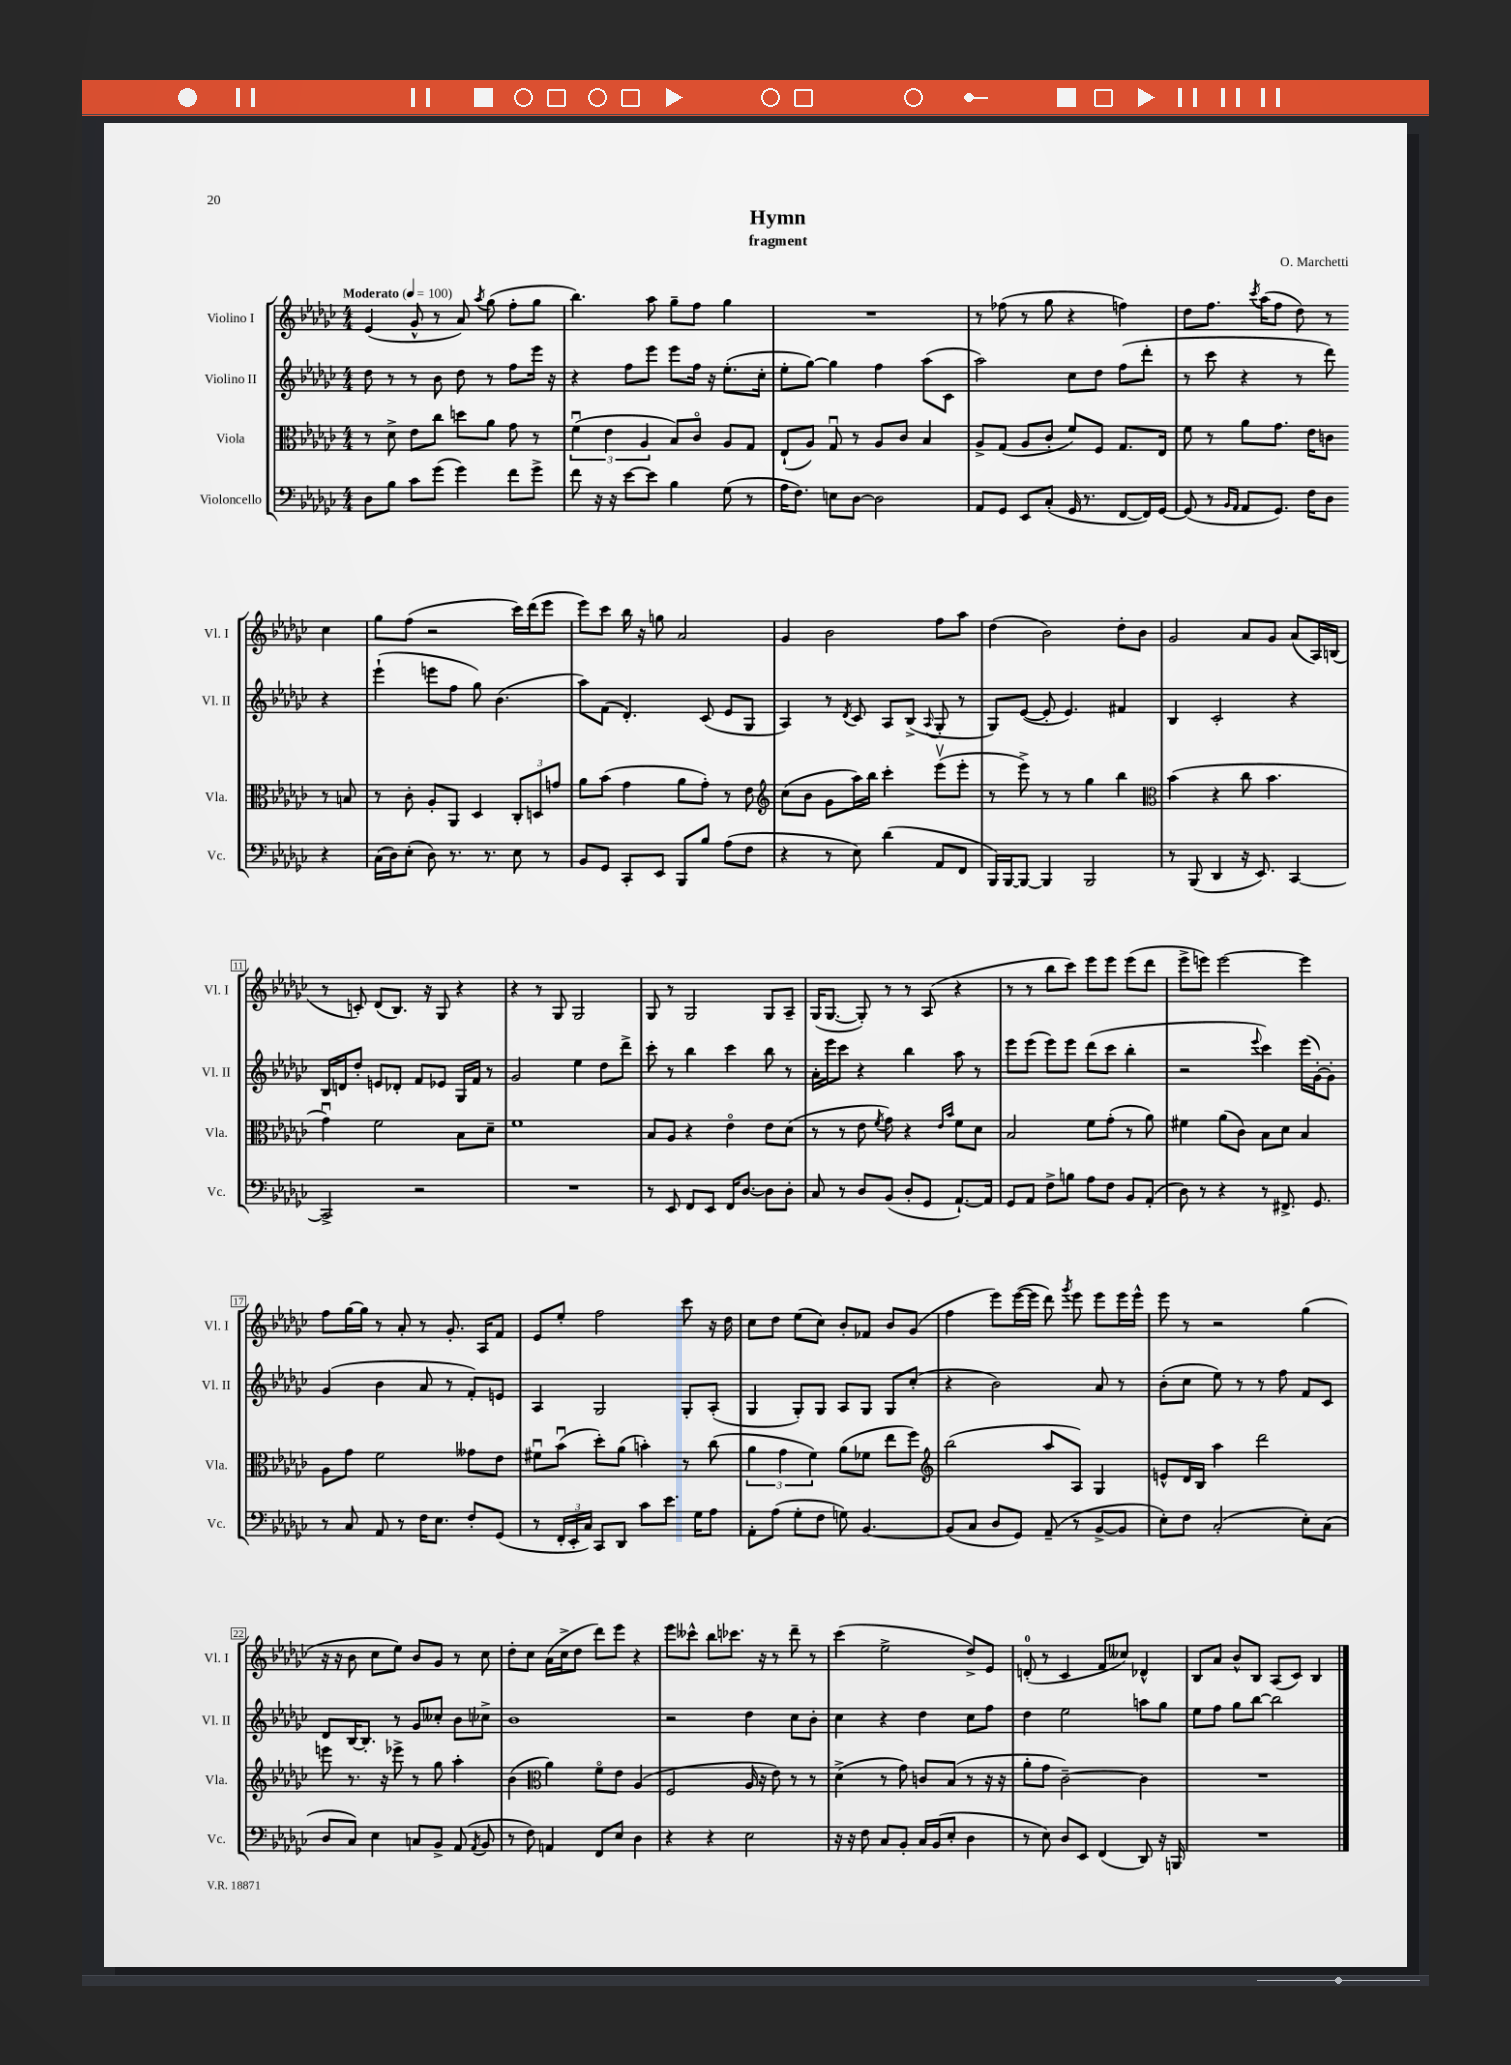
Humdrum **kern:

**kern	**kern	**kern	**kern
*part4	*part3	*part2	*part1
*staff4	*staff3	*staff2	*staff1
*I"Violoncello	*I"Viola	*I"Violino II	*I"Violino I
*I'Vc.	*I'Vla.	*I'Vl. II	*I'Vl. I
*clefF4	*clefC3	*clefG2	*clefG2
*k[b-e-a-d-g-c-]	*k[b-e-a-d-g-c-]	*k[b-e-a-d-g-c-]	*k[b-e-a-d-g-c-]
*M4/4	*M4/4	*M4/4	*M4/4
*MM100	*MM100	*MM100	*MM100
=1	=1	=1	=1
!	!	!	!LO:TX:a:B:t=Moderato
8D-\L	8r	8dd-\	(4e-/
8B-\J	8d-^\	8r	.
8c-\L	8e-\L	8r	8g-^^/
(8g-\J	8cc-\J	8b-\	8r
4g-\)	8ddn\L	8dd-\	8a-/)
.	.	.	8qaa-/
.	8a-\J	8r	(8gg-\
8f\L	8g-\	8ff\L	8ff'\L
8g-^\J	8r	16eee-\Jk	8gg-\J
.	.	16r	.
=2	=2	=2	=2
8f\	(6fu\	4r	4.bb-\)
16r	.	.	.
.	6e-\	.	.
16r	.	.	.
[8e-\L	.	8ff\L	.
.	6A-/	.	.
8e-\J]	.	8eee-\J	8aa-\
4B-\	8B-/L)	8eee-\L	8gg-~\L
.	8c-/J	16ff\Jk	8ff\J
.	.	16r	.
(8G-\	8A-/L	(8.ee-'\L	4gg-\
8r	8G-/J	.	.
.	.	16cc-'\Jk	.
=3	=3	=3	=3
16A-\KL	(8E-`/L	8ee-'\L	1r
8.F\J)	.	.	.
.	8A-/J)	[8gg-\J)	.
8En\L	8G-u/	4gg-\]	.
[8D-\J	8r	.	.
2D-\]	8A-/L	4ff\	.
.	8c-/J	.	.
.	4B-/	(8aa-\L	.
.	.	8c-\J	.
=4	=4	=4	=4
8AA-/L	8A-^/L	2aa-\)	8r
8GG-/J	(8G-/J	.	(8ff-X\
8EE-/L	8A-/L	.	8r
(8C-'/J	8c-'/J	.	8gg-\
16GG-/	8f/L)	8cc-\L	4r
8.r	.	.	.
.	8F/J	8dd-\J	.
[8FF/L	8.G-/L	(8ff\L	4ffn\)
16FF/L])	.	8ddd-'\J	.
[16GG-/JJ	16E-/Jk	.	.
=5	=5	=5	=5
(8GG-/]	8f\	8r	8dd-\L
8r	8r	8ccc-\	8.ff\J
16qqBB-/LL	.	.	.
16qqAA-/JJ	.	.	.
8AA-/L	8a-\L	4r	.
.	.	.	8qccc-/
.	.	.	(16aa-\KL
8.GG-/J)	8.g-\J	.	8ff\J
.	.	8r	8dd-\)
16F\KL	16e-\KL	.	.
8D-\J	8cn\J	8ddd-\)	8r
4r	8r	4r	4cc-\
.	8Bn/	.	.
!!LO:LB:g=z
=6	=6	=6	=6
(16C-\LL	8r	(4eee-`\	8gg-\L
16D-\J)	.	.	.
(8E-'\J	8c-'\	.	(8ff\J
8D-\)	8A-'/L	8eeen\L	2r
8.r	8AA-/J	8ff\J	.
.	4D-/	8gg-\)	.
8.r	.	.	.
.	.	(4.b-\	.
8E-\	12C-'/L	.	16ccc-\LL)
.	.	.	(16ddd-\J
.	12Dn/	.	.
8r	.	.	8eee-\J
.	12gn/J	.	.
=7	=7	=7	=7
8BB-/L	8a-\L	8aa-\L)	8eee-\L)
8GG-/J	(8b-\J	(8f\J	8ccc-\J
8CC-'/L	4g-\	4.d-'/)	16bb-\
.	.	.	16r
8EE-/J	.	.	8ggn\
8BBB-/L	8a-\L	.	2a-/
8B-/J	8g-'\J)	(8c-/	.
(8A-\L	8r	8e-/L	.
8F\J	8e-\	8G-/J	.
=8	=8	=8	=8
*	*clefG2	*	*
4r	(8cc-\L	4A-/)	4g-/
.	8b-\J	.	.
8r	8g-\L	8r	2b-\
.	.	8qd-/	.
8E-\)	16aa-\L)	8c-/	.
.	16bb-\JJ	.	.
(4d-\	4ccc-'\	8A-/L	.
.	.	(8B-^/J	.
.	.	8qqA-/	.
8AA-/L	(8eee-v\L	8G-'/	8ff\L
8FF/J	8eee-'\J	8r	8aa-\J
=9	=9	=9	=9
16BBB-/LL)	8r	8G-/L)	(4dd-\
[16BBB-/J	.	.	.
8BBB-/J_	8eee-^\)	([8e-/J	.
4BBB-/]	8r	8e-'/]	2b-\)
.	8r	4.e-/)	.
2BBB-/	4gg-\	.	.
.	4bb-\	4f#X/	8dd-'\L
.	.	.	8b-\J
=10	=10	=10	=10
*	*clefC3	*	*
8r	(4b-\	4B-/	2g-/
(8BBB-/	.	.	.
4DD-/	4r	2c-'/	.
16r	8cc-\	.	8a-/L
8.EE-/)	.	.	.
.	4.b-\	.	8g-/J
[4CC-/	.	4r	(8a-/L
.	.	.	16A-/L)
.	.	.	(16Bn/JJ
!!LO:LB:g=z
=11	=11	=11	=11
2CC-^/]	4g-u\)	16B-/LL	8r
.	.	16dn/J	.
.	.	8dd-'/J	8cn'/)
.	2f\	8en/L	(8d-/L
.	.	8d-X'/J	8.B-/J)
2r	.	8f/L	.
.	.	.	16r
.	.	8e-X/J	8G-/
.	8B-\L	16G-/LL	4r
.	.	16f/JJ	.
.	8d-~\J	8r	.
=12	=12	=12	=12
1r	1f	2g-/	4r
.	.	.	8r
.	.	.	8G-/
.	.	4ee-\	2G-/
.	.	8dd-\L	.
.	.	8ddd-^\J	.
=13	=13	=13	=13
8r	8B-/L	8ccc-'\	8G-/
8EE-/	8A-/J	8r	8r
8FF/L	4r	4bb-\	2G-/
8EE-/J	.	.	.
16FF/KL	4e-\	4ccc-\	.
[8.D-/J	.	.	.
8D-\L]	8e-\L	8bb-\	8G-/L
8D-'\J	(8d-\J	8r	8A-~/J
=14	=14	=14	=14
8C-/	8r	16a-'\LL	(16G-/KL
.	.	16eee-\J	[8.G-/J
8r	8r	8ccc-\J	.
8D-/L	8e-\	4r	8G-'/])
.	8qf/	.	.
(8BB-/J	8g-\)	.	8r
8D-'/L	4r	4bb-\	8r
8GG-/J	.	.	(8A-/
.	16qqe-/LL	.	.
.	16qqb-/JJ	.	.
[8.AA-`/L)	8f\L	8aa-\	4r
.	8d-\J	8r	.
16AA-/Jk]	.	.	.
=15	=15	=15	=15
8GG-/L	2B-/	8eee-\L	8r
8AA-/J	.	(8eee-\J	8r
8F^\L	.	8eee-\L)	8bb-\L
8Bn\J	.	8eee-\J	8ccc-\J)
8A-\L	8f\L	(8ddd-\L	8eee-\L
8F\J	(8g-'\J	8ccc-\J	8eee-\J
8BB-/L	8r	4bb-'\	(8eee-\L
(8AA-'/J	8a-\)	.	8ddd-\J
=16	=16	=16	=16
8D-\)	4f#X\	2r	8eee-^\L
8r	.	.	8eeen\J)
4r	(8a-\L	.	[2eee\
.	8c-\J)	.	.
.	.	8qqeee-/	.
8r	8B-\L	4ccc-\)	.
8.FF#X^/	8d-\J	.	.
.	4B-/	(16eee-\LL	4eee\]
8.GG-/	.	[16g-'\J)	.
.	.	8g-'\J]	.
!!LO:LB:g=z
=17	=17	=17	=17
8r	8A-\L	(4g-/	8ff\L
8C-/	8g-\J	.	[16gg-\L
.	.	.	16gg-\JJ]
8AA-/	2f\	4b-\	8r
8r	.	.	8a-'/
16F\KL	.	8a-/	8r
8.E-\J	.	.	.
.	.	8r	8.g-'/
8F'/L	8g--X\L	8f'/L)	.
.	.	.	16A-/KL
(8GG-/J	8e-\J	8en/J	8f/J
=18	=18	=18	=18
8r	8f#Xu\L	4A-/	8e-/L
24FF'/LL	(8b-u\J	.	8ee-'/J
24EE-'/	.	.	.
24C-/JJ)	.	.	.
8CC-/L	8dd-'\L)	2G-/	2ff\
8DD-/J	(8a-\J	.	.
8c-\L	4bn'\)	.	.
8.e-\J	.	.	.
.	8r	8G-'/L	8ccc-\
16G-\KL	.	.	.
8A-\J	(8cc-\	(8A-'/J	16r
.	.	.	16dd-\
=19	=19	=19	=19
8AA-'\L	6a-\	4G-/	8cc-\L
(8A-\J	.	.	8dd-\J
.	6g-\	.	.
8G-'\L	.	8G-'/L)	(8ee-\L
.	6f\)	.	.
8F\J	.	8G-/J	8cc-\J)
8Gn\)	(8a-\L	8A-/L	8b-'/L
[4.BB-/	8f-X\J	8G-/J	8f-X/J
.	8ee-\L	8G-/L	8b-/L
.	8ff\J)	(8cc-'/J	(8g-/J
=20	=20	=20	=20
*	*clefG2	*	*
(8BB-/L]	(2bb-\	4r	4ff\
8C-/J	.	.	.
8D-/L	.	2b-\)	8eee-\L)
8GG-/J)	.	.	([16eee-\L
.	.	.	16eee-\JJ]
(8AA-~/	8aa-/L	.	8ddd-\)
.	.	.	8qggg-/
8r	8A-/J)	.	8eee-\
[8BB-^/L	4G-/	8a-/	8eee-\L
8BB-/J]	.	8r	16eee-\L
.	.	.	16eee-^^\JJ
=21	=21	=21	=21
8E-'\L)	8en^^/L	(8b-'\L	8eee-\
8F\J	16d-/L	8cc-\J	8r
.	16B-/JJ	.	.
(2C-'/	4aa-\	8ee-\)	2r
.	.	8r	.
.	2ddd-\	8r	.
.	.	8ff\	.
8E-'\L)	.	8f/L	(4gg-\
(8C-\J	.	8c-/J	.
!!LO:LB:g=z
=22	=22	=22	=22
8D-/L	8eeen\	8d-/L	16r
.	.	.	16r
8C-/J)	8.r	[16B-/K	8b-\
.	.	8.B-'/J]	.
4E-\	.	.	8cc-\L
.	16r	.	.
.	8eee-X^\	8r	8ee-\J)
8Cn/L	8r	8g-/L	8b-/L
8BB-^/J	8gg-\	8cc--X'/J	8g-/J
(8AA-/	4aa-'\	8b-\L	8r
8qAA-/	.	.	.
8BB-/	.	8cc-X^\J	8cc-\
=23	=23	=23	=23
8r	(4b-\	1b-	8dd-'\L
8F\)	.	.	8cc-\J
*	*clefC3	*	*
4AAn/	4a-\)	.	(16a-\LL
.	.	.	16cc-^\J
.	.	.	8dd-\J
8FF/L	8f\L	.	8ddd-\L)
8E-/J	8e-\J	.	8eee-\J
4D-\	(4A-/	.	4r
=24	=24	=24	=24
4r	2F/	2r	8eee-\L
.	.	.	8ccc--X^^\J
4r	.	.	8bb-\L
.	.	.	8.ccc-X\J
2E-\	16A-/	4dd-\	.
.	16r	.	16r
.	8e-\)	.	8r
.	8r	8cc-\L	8ddd-~\
.	8r	8b-'\J	8r
=25	=25	=25	=25
16r	(4d-^\	4cc-\	(4ccc-\
16r	.	.	.
8F\	.	.	.
8C-/L	8r	4r	2ee-^\
8BB-'/J	8g-\)	.	.
16C-/LL	8cn/L	4dd-\	.
(16BB-/J	.	.	.
8E-'/J	(8B-/J	.	.
4D-\	8r	8cc-\L	8dd-^/L)
.	16r	8ff\J	8e-/J
.	16r	.	.
=26	=26	=26	=26
8r	8a-'\L	4dd-\	(8dn'/
8E-\)	8g-\J	.	8r
8D-/L	[2c-~\)	2ee-\	4c-/
8EE-/J	.	.	.
(4FF/	.	.	8f/L
.	.	.	8cc--X/J)
8DD-/)	4c-\]	8aan\L	4d-X^^/
16r	.	8gg-\J	.
16BBBn/	.	.	.
=27	=27	=27	=27
1r	1r	8ee-\L	8B-/L
.	.	8ff\J	8a-/J
.	.	8gg-\L	8b-^^/L
.	.	[8bb-\J	8B-/J
.	.	2bb-\]	(8A-/L
.	.	.	8c-/J)
.	.	.	4B-/
==	==	==	==
*-	*-	*-	*-
